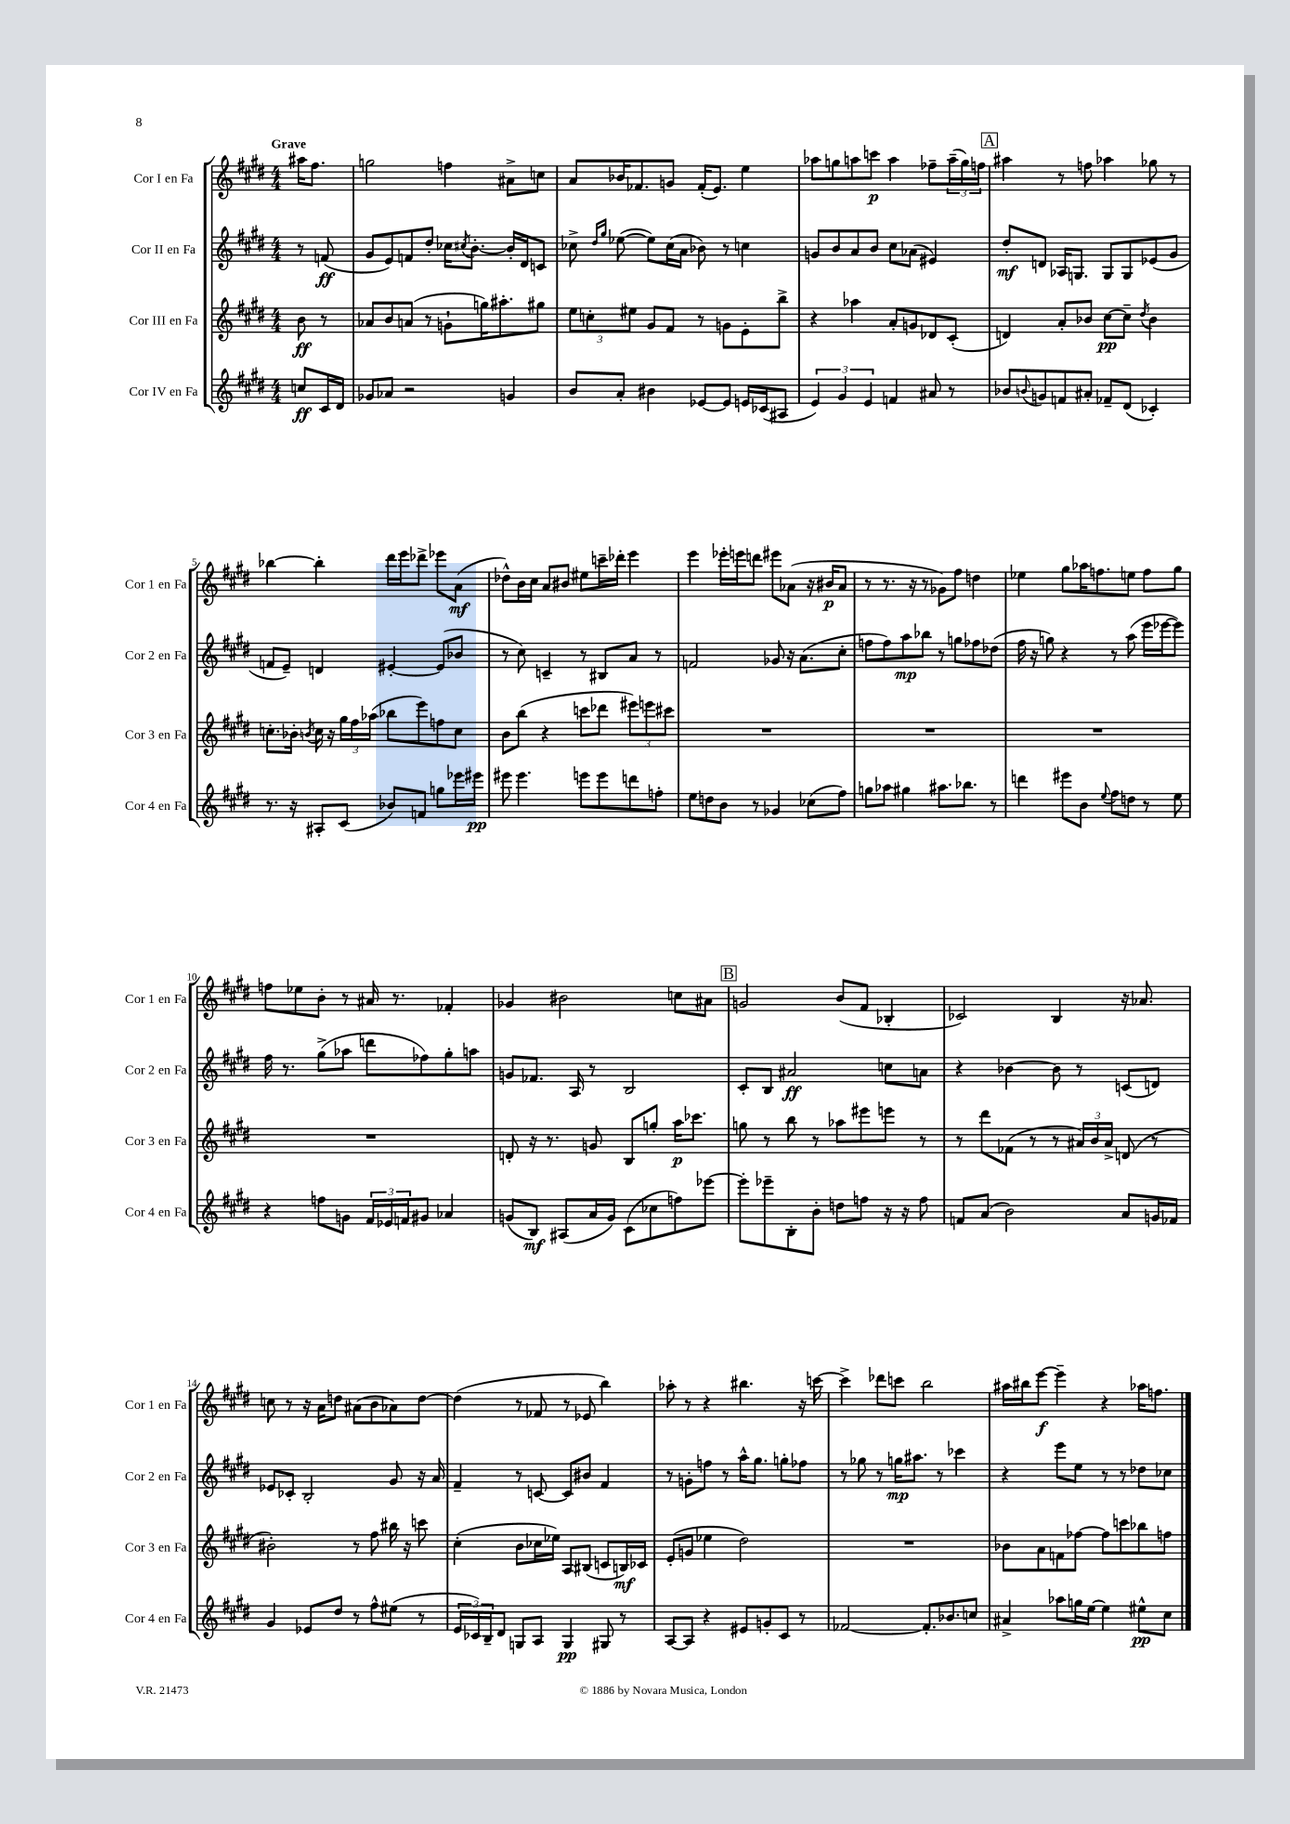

**kern	**dynam	**kern	**dynam	**kern	**dynam	**kern	**dynam
*part4	*part4	*part3	*part3	*part2	*part2	*part1	*part1
*staff4	*staff4	*staff3	*staff3	*staff2	*staff2	*staff1	*staff1
*I"Cor IV en Fa	*	*I"Cor III en Fa	*	*I"Cor II en Fa	*	*I"Cor I en Fa	*
*I'Cor 4 en Fa	*	*I'Cor 3 en Fa	*	*I'Cor 2 en Fa	*	*I'Cor 1 en Fa	*
*clefG2	*	*clefG2	*	*clefG2	*	*clefG2	*
*k[f#c#g#d#]	*	*k[f#c#g#d#]	*	*k[f#c#g#d#]	*	*k[f#c#g#d#]	*
*M4/4	*	*M4/4	*	*M4/4	*	*M4/4	*
=	=	=	=	=	=	=	=
!	!	!	!	!	!	!LO:TX:a:B:t=Grave	!
8ccn/L	ff	8b\	ff	8r	.	16aa#X\KL	.
.	.	.	.	.	.	8.ff#\J	.
16c#/L	.	8r	.	(8fn/	ff	.	.
16d#/JJ	.	.	.	.	.	.	.
=1	=1	=1	=1	=1	=1	=1	=1
8g-X/L	.	8a-X/L	.	8g#/L	.	2ggn\	.
8a-X/J	.	8b/	.	8e/)	.	.	.
2r	.	(8an/J	.	8fn/	.	.	.
.	.	8r	.	8dd#'/J	.	.	.
.	.	8gn`\L	.	16cc-X\KL	.	4ffn\	.
.	.	.	.	8qcc#X/	.	.	.
.	.	.	.	[8.b'\J	.	.	.
.	.	16ggn\K)	.	.	.	.	.
.	.	8.aa#X'\	.	.	.	.	.
4gn/	.	.	.	16b'/LL]	.	8a#X^\L	.
.	.	.	.	16d#/J	.	.	.
.	.	8gg#X\J	.	8cn/J	.	8ccn\J	.
=2	=2	=2	=2	=2	=2	=2	=2
8b/L	.	12ee\L	.	8cc-X^\	.	8a/L	.
.	.	12ccn'\	.	.	.	.	.
.	.	.	.	16qqdd#/LL	.	.	.
.	.	.	.	16qqgg#/JJ	.	.	.
8a'/J	.	.	.	([8ee-X\	.	16b-X/K	.
.	.	12ee#X\J	.	.	.	.	.
.	.	.	.	.	.	8.f-X/	.
4b#X\	.	8g#/L	.	8ee-\L])	.	.	.
.	.	8f#/J	.	(16cc-\L	.	8gn/J	.
.	.	.	.	16a\JJ	.	.	.
[8e-X/L	.	8r	.	8b-X\)	.	(16f-'/KL	.
.	.	.	.	.	.	8.e/J)	.
8e-/J]	.	8gn\L	.	8r	.	.	.
16en/LL	.	8e'\	.	4ccn\	.	4ee\	.
(16c-X/J	.	.	.	.	.	.	.
8A#X/J	.	8bb^\J	.	.	.	.	.
=3	=3	=3	=3	=3	=3	=3	=3
6e/)	.	4r	.	8gn/L	.	8aa-X\L	.
.	.	.	.	8b/	.	8ggn\	.
6g#/	.	.	.	.	.	.	.
.	.	4aa-X\	.	8a/	.	8aan\	.
6e/	.	.	.	.	.	.	.
.	.	.	.	8b/J	.	8cccn\J	p
4fn/	.	8a'/L	.	8cc#\L	.	4aa\	.
.	.	8gn/	.	(8a-X\J	.	.	.
8a#X/	.	8d-X/	.	4e#X/)	.	8ff-X~\L	.
8r	.	(8c#'/J	.	.	.	(24aa~\L	.
.	.	.	.	.	.	24gg\)	.
.	.	.	.	.	.	24ffn\JJ	.
!!LO:REH:place=s1:t=A
=4	=4	=4	=4	=4	=4	=4	=4
8b-X/L	.	4dn/)	.	8dd#'/L	mf	4aa#X\	.
8qqbn/	.	.	.	.	.	.	.
8gn/	.	.	.	8dn/J	.	.	.
8fn/	.	8a'/L	.	16A-X/KL	.	8r	.
.	.	.	.	8.Gn/J	.	.	.
8a#X'/J	.	8b-X/J	.	.	.	8ffn\	.
8f-X~/L	.	[8cc#\L	pp	8G/L	.	4aa-X\	.
(8d#/J	.	8cc#~\J]	.	8G/	.	.	.
.	.	8qdd#/	.	.	.	.	.
4c-X'/)	.	4b-\	.	(8e-X/	.	8gg-X\	.
.	.	.	.	8g#/J	.	8r	.
!!LO:LB:g=z
=5	=5	=5	=5	=5	=5	=5	=5
8.r	.	8.ccn'\L	.	8fn/L	.	[4bb-X\	.
.	.	.	.	8e~/J)	.	.	.
16r	.	16b-X'\Jk	.	.	.	.	.
.	.	8qbn/	.	.	.	.	.
8A#X'/L	.	16cc\	.	4dn/	.	4bb-'\]	.
.	.	16r	.	.	.	.	.
(8c#/J	.	24gg#\LL	.	.	.	.	.
.	.	24ff#\	.	.	.	.	.
.	.	(24aa-X\JJ	.	.	.	.	.
8b-X/L)	.	8bb-X\L	.	[4e#X'/	.	16ddd#\LL	.
.	.	.	.	.	.	16eee\J	.
8fn/J	.	8eee\)	.	.	.	8ddd-X^\J	.
8ggn\L	.	8ffn\	.	(8e#/L]	.	8eee-X\L	.
16eee-X\L	.	8cc\J	.	8b-X/J	.	(8a\J	mf
16eee#X\JJ	pp	.	.	.	.	.	.
=6	=6	=6	=6	=6	=6	=6	=6
8eee#X\	.	8b\L	.	8r	.	8dd-X^^\L)	.
4.eee#\	.	(8bb\J	.	8cc#\)	.	16b\L	.
.	.	.	.	.	.	16cc#\JJ	.
.	.	4r	.	4cn~/	.	8a/L	.
.	.	.	.	.	.	8b#X/J	.
8eeen\L	.	8cccn\L	.	8r	.	8ee#X\L	.
8eee\	.	8ddd-X\J	.	8B#X/L	.	16cccn~\L	.
.	.	.	.	.	.	16ddd-X'\JJ	.
8dddn\	.	12eee#X\L)	.	8a/J	.	4eee\	.
.	.	12eeen\	.	.	.	.	.
8ffn'\J	.	.	.	8r	.	.	.
.	.	12ccc#X\J	.	.	.	.	.
=7	=7	=7	=7	=7	=7	=7	=7
8ee\L	.	1r	.	2fn/	.	4eee\	.
8ddn\	.	.	.	.	.	.	.
8b\J	.	.	.	.	.	16eee-X'\LL	.
.	.	.	.	.	.	16eeen\J	.
8r	.	.	.	.	.	8dddn\J	.
4g-X/	.	.	.	8g-X/	.	8eee#X\L	.
.	.	.	.	16r	.	(8a-X\J	.
.	.	.	.	(8.a\L	.	.	.
(8cc-X\L	.	.	.	.	.	16r	.
.	.	.	.	.	.	16b#X/KL	p
8ff#\J)	.	.	.	8cc#'\J	.	8a-/J	.
=8	=8	=8	=8	=8	=8	=8	=8
8ggn\L	.	1r	.	8ffn\L	.	8r	.
8aa-X\J	.	.	.	8ff\)	.	8.r	.
4gg#X\	.	.	.	8aa\	mp	.	.
.	.	.	.	.	.	16r	.
.	.	.	.	8bb-X\J	.	8r	.
8.aa#X\L	.	.	.	8r	.	8g-X\L)	.
.	.	.	.	8ggn\L	.	8ff#\J	.
8.bb-X\J	.	.	.	.	.	.	.
.	.	.	.	8ff-X\	.	4ddn\	.
8r	.	.	.	(8dd-X\J	.	.	.
=9	=9	=9	=9	=9	=9	=9	=9
4dddn\	.	1r	.	16ff#\	.	4ee-X\	.
.	.	.	.	16r	.	.	.
.	.	.	.	8ggn\)	.	.	.
8eee#X\L	.	.	.	4r	.	8gg#\L	.
8b\J	.	.	.	.	.	16aa-X\K	.
.	.	.	.	.	.	8.ffn\	.
8qqee/	.	.	.	.	.	.	.
8ff#\L	.	.	.	8r	.	.	.
8ddn\J	.	.	.	(8aa\	.	8een\J	.
8r	.	.	.	16eee\LL	.	8ff\L	.
.	.	.	.	[16eee-X\J	.	.	.
8ee\	.	.	.	8eee-\J])	.	8gg#\J	.
!!LO:LB:g=z
=10	=10	=10	=10	=10	=10	=10	=10
4r	.	1r	.	16ff#\	.	8ffn\L	.
.	.	.	.	8.r	.	.	.
.	.	.	.	.	.	8ee-X\	.
8ffn\L	.	.	.	(8gg#^\L	.	8b'\J	.
8gn\J	.	.	.	8aa-X\J	.	8r	.
24f#/LL	.	.	.	8dddn\L	.	16a#X/	.
24e-X/	.	.	.	.	.	.	.
.	.	.	.	.	.	8.r	.
24fn/J	.	.	.	.	.	.	.
8g#X/J	.	.	.	8ff-X\)	.	.	.
4a-X/	.	.	.	8gg#'\	.	4f-X'/	.
.	.	.	.	8aan\J	.	.	.
=11	=11	=11	=11	=11	=11	=11	=11
(8gn/L	.	8dn'/	.	8gn/L	.	4g-X/	.
8B/J)	mf	16r	.	8.f-X/J	.	.	.
.	.	8.r	.	.	.	.	.
(8A#X/L	.	.	.	.	.	2b#X\	.
.	.	.	.	16A/	.	.	.
16a/L	.	8gn/	.	8r	.	.	.
16g/JJ)	.	.	.	.	.	.	.
(8c#\L	.	8B/L	.	2B/	.	.	.
8cc-X\	.	8ggn'/J	.	.	.	.	.
8ffn\)	.	16aa\KL	p	.	.	8ccn\L	.
.	.	8.ccc-X\J	.	.	.	.	.
[8eee-X\J	.	.	.	.	.	8a#X\J	.
!!LO:REH:place=s1:t=B
=12	=12	=12	=12	=12	=12	=12	=12
8eee-'\L]	.	8ggn\	.	8c#'/L	.	2gn/	.
8eee-X~\	.	8r	.	8B/J	.	.	.
8B'\	.	8bb\	.	2a#X/	ff	.	.
8b'\J	.	8r	.	.	.	.	.
8ddn\L	.	8aa-X\L	.	.	.	(8b/L	.
8ffn\J	.	8eee#X\	.	.	.	8f#/J	.
16r	.	8eeen\J	.	8ccn\L	.	4B-X'/	.
16r	.	.	.	.	.	.	.
8ff\	.	8r	.	8an\J	.	.	.
=13	=13	=13	=13	=13	=13	=13	=13
8fn/L	.	8r	.	4r	.	2c-X/)	.
(8a/J	.	8ddd#\L	.	.	.	.	.
2b\)	.	(8f-X\J	.	[4b-X\	.	.	.
.	.	8r	.	.	.	.	.
.	.	8r	.	8b-\]	.	4B/	.
.	.	24a#X/LL)	.	8r	.	.	.
.	.	24b/	.	.	.	.	.
.	.	24a#^/JJ	.	.	.	.	.
8a/L	.	(8dn/	.	(8cn/L	.	16r	.
.	.	.	.	.	.	8.a-X/	.
16gn/L	.	8r	.	8dn/J)	.	.	.
16f-X/JJ	.	.	.	.	.	.	.
!!LO:LB:g=z
=14	=14	=14	=14	=14	=14	=14	=14
4g#/	.	2b#X'\)	.	8e-X/L	.	8ccn\	.
.	.	.	.	8c-X'/J	.	8r	.
8e-X/L	.	.	.	2B'/	.	16r	.
.	.	.	.	.	.	16a\KL	.
8dd#/J	.	.	.	.	.	8ddn\J	.
8r	.	8r	.	.	.	(8a#X\L	.
8ff#^^\L	.	8ff#\	.	.	.	8b\	.
(8ee#X\J	.	16bb#X\	.	8g#/	.	8a-X\)	.
.	.	16r	.	.	.	.	.
8r	.	8cccn\	.	16r	.	[8dd\J	.
.	.	.	.	16a/	.	.	.
=15	=15	=15	=15	=15	=15	=15	=15
24e/LL	.	(4cc#'\	.	4f#~/	.	(4dd\]	.
24c-X/)	.	.	.	.	.	.	.
24B~/J	.	.	.	.	.	.	.
8d#/J	.	.	.	.	.	.	.
8Gn/L	.	8b\L	.	8r	.	8r	.
8A/J	.	16cc-X\L	.	[8cn/	.	8f-X/	.
.	.	16ee-X\JJ)	.	.	.	.	.
4G/	pp	8A/L	.	8c/L]	.	8r	.
.	.	(8B#X/J	.	8b#X/J	.	8e-X/	.
8G#X/	.	8cn/L	.	4f#/	.	4bb\)	.
8r	.	16Bn/L)	mf	.	.	.	.
.	.	16c-X/JJ	.	.	.	.	.
=16	=16	=16	=16	=16	=16	=16	=16
[8A/L	.	(8e'/L	.	8r	.	8aa-X'\	.
8A/J]	.	8gn/J	.	8gn'\L	.	8r	.
4r	.	4ee-X\	.	8ffn\J	.	4r	.
.	.	.	.	8r	.	.	.
8e#X/L	.	2dd#\)	.	16aa^^\KL	.	4.bb#X\	.
.	.	.	.	8.gg#\J	.	.	.
8gn'/	.	.	.	.	.	.	.
8c#/J	.	.	.	8ggn'\L	.	.	.
8r	.	.	.	8ff-X\J	.	16r	.
.	.	.	.	.	.	[16cccn\	.
=17	=17	=17	=17	=17	=17	=17	=17
[2f-X/	.	1r	.	8r	.	4ccc^\]	.
.	.	.	.	8gg-X\	.	.	.
.	.	.	.	8r	.	8ddd-X\L	.
.	.	.	.	16ggn\KL	mp	8cccn\J	.
.	.	.	.	8.aa#X\J	.	.	.
8.f-'/L]	.	.	.	.	.	2bb\	.
.	.	.	.	8r	.	.	.
8.b-X/	.	.	.	.	.	.	.
.	.	.	.	4ccc-X\	.	.	.
8ccn/J	.	.	.	.	.	.	.
=18	=18	=18	=18	=18	=18	=18	=18
4a#X^/	.	8b-X\L	.	4r	.	16aa#X\LL	.
.	.	.	.	.	.	16bb#X\J	.
.	.	8a\	.	.	.	[8eee\J	f
8aa-X\L	.	8fn\	.	8eee\L	.	4eee~\]	.
16ggn\L	.	[8ff-X\J	.	8ee\J	.	.	.
[16ee\JJ	.	.	.	.	.	.	.
4ee\]	.	8ff-\L]	.	8r	.	4r	.
.	.	8cccn\	.	8r	.	.	.
8ee#X^^\L	pp	8bb-X\	.	8dd-X\L	.	16aa-X\KL	.
.	.	.	.	.	.	8.ffn\J	.
8cc#\J	.	8ffn\J	.	8cc-X\J	.	.	.
==	==	==	==	==	==	==	==
*-	*-	*-	*-	*-	*-	*-	*-
